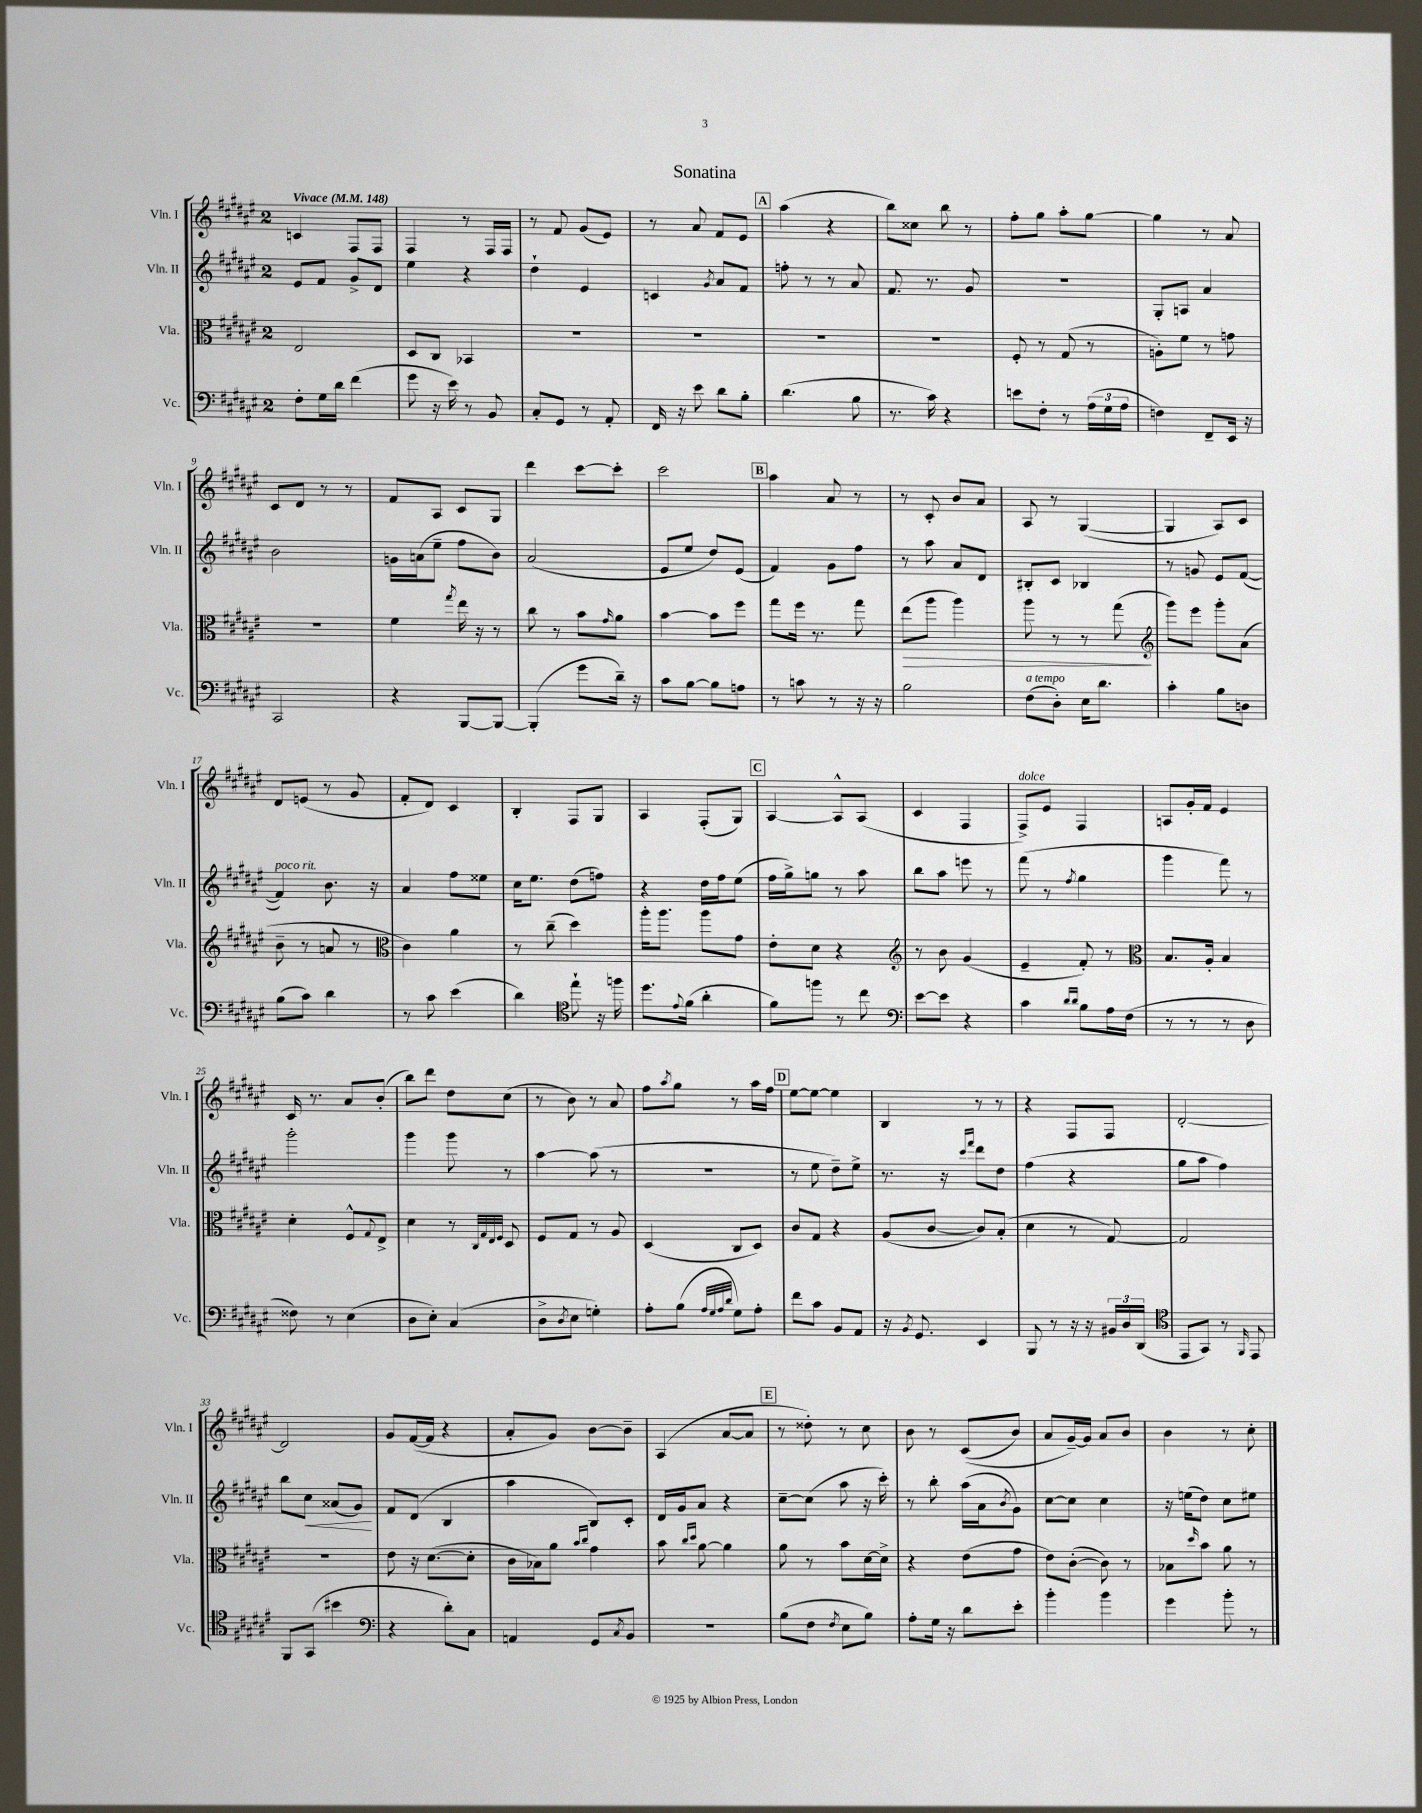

**kern	**kern	**kern	**kern
*staff4	*staff3	*staff2	*staff1
*clefF4	*clefC3	*clefG2	*clefG2
*k[f#c#g#d#a#e#]	*k[f#c#g#d#a#e#]	*k[f#c#g#d#a#e#]	*k[f#c#g#d#a#e#]
*M2/4	*M2/4	*M2/4	*M2/4
*MM148	*MM148	*MM148	*MM148
8F#'\L	2E#/	8e#/L	4c/
16G#\L	.	8f#/J	.
16d#\JJ	.	.	.
(4f#\	.	8g#^/L	8F#/L
.	.	8d#/J	8F#/J
=	=	=	=
8g#\	8D#/L	4ee#\	4F#/
16r	8C#/J	.	.
16e#\)	.	.	.
8r	4BB-/	4r	8r
8BB/	.	.	16F#/LL
.	.	.	16F#/JJ
=	=	=	=
8C#'/L	2r	4dd#`\	8r
8GG#/J	.	.	8f#/
8r	.	4e#/	(8g#/L
8AA#'/	.	.	8e#/J)
=	=	=	=
16FF#/	2r	4c/	8r
16r	.	.	.
8e#\	.	.	8a#/
.	.	8qg#/	.
8d#\L	.	8a#/L	8f#/L
8B'\J	.	8f#/J	8e#/J
=	=	=	=
(4.d#\	2r	8ff'\	(4aa#\
.	.	8r	.
.	.	8r	4r
8B\	.	8a#/	.
=	=	=	=
8.r	2r	8.f#/	8bb\L)
.	.	.	8cc##\J
16c#\)	.	8.r	.
4r	.	.	8bb\
.	.	8g#/	8r
=	=	=	=
8e\L	8F#'/	2r	8ff#'\L
8F#'\J	8r	.	8gg#\J
8r	(8G#/	.	8aa#'\L
(24A#\LL	8r	.	[8gg#\J
24G#\	.	.	.
24A#\JJ	.	.	.
=	=	=	=
4F\)	8A'\L)	8G#'/L	4gg#\]
.	8f#\J	8A/J	.
8FF#~/L	8r	4a#/	8r
16EE#/Jk	8g\	.	8a#/
16r	.	.	.
=	=	=	=
2CC#/	2r	2b\	8c#/L
.	.	.	8d#/J
.	.	.	8r
.	.	.	8r
=	=	=	=
4r	4f#\	16g\LL	8f#/L
.	.	(16a\J	.
.	.	8ee#~\J	8A#/J
.	8qgg#/	.	.
[8BBB/L	16ee#\	8ff#\L	8c#/L
.	16r	.	.
8BBB/_J	8r	8b\J)	8G#/J
=	=	=	=
(4BBB'/]	8cc#\	(2a#/	4ddd#\
.	8r	.	.
8g#\L	8b\L	.	[8ccc#\L
.	16qqg#/	.	.
16d#~\Jk)	8a#\J	.	8ccc#'\]J
16r	.	.	.
=	=	=	=
8c#\L	[4b\	8e#/L	2ccc#\
[8B\J	.	8ee#/J	.
8B\]L	8b\]L	8dd#/L)	.
8A\J	8ff#\J	(8e#/J	.
=	=	=	=
8r	8gg#\L	4f#/)	4aa#\
8c\	16ff#\Jk	.	.
.	8.r	.	.
8r	.	8g#\L	8a#/
16r	8gg#\	8ff#\J	8r
16r	.	.	.
=	=	=	=
2B\	(8ee#\L	8r	8r
.	8aa#\J	8aa#\	8c#'/
.	4aa#\)	8a#/L	8b/L
.	.	8d#/J	8a#/J
=	=	=	=
(8F#\L	8aa#\	8B#'/L	8A#/
8D#'\J)	8r	8c#/J	8r
16E#\LK	8r	4B-/	([4G#/
8.d#\J	.	.	.
.	(8gg#\	.	.
=	=	=	=
*	*clefG2	*	*
4c#'\	8ggg#\L)	8r	4G#/]
.	8eee#\J	8g/	.
8B\L	8ggg#'\L	8e#/L	8A#/L)
8D\J	(8a#\J	([8f#/J	8c#/J
=	=	=	=
(8B\L	8b~\	4f#/])	8d#/L
8c#\J)	8r	.	(8e/J
4d#\	8a/	8.b\	8r
.	8r	.	8g#/
.	.	16r	.
=	=	=	=
*	*clefC3	*	*
8r	4c#\)	4a#/	8f#'/L
8c#\	.	.	8d#/J)
(4e#\	4a#\	8ff#\L	4c#/
.	.	8ee##\J	.
=	=	=	=
4d#\)	8r	16cc#\LK	4B'/
.	.	8.ee#\J	.
.	(8cc#~\	.	.
*clefC4	*	*	*
8ee#`\	4dd#\)	(8dd#\L	8F#/L
16r	.	8ff\J)	8G#/J
16ff\	.	.	.
=	=	=	=
8.dd#\L	16aa#'\LK	4r	4A#/
.	8.aa#\J	.	.
8qqe#/	.	.	.
(16f#\Jk	.	.	.
4a#'\	8aa#\L	16dd#\LL	(8F#'/L
.	.	16ff#\J	.
.	8g#\J	(8ee#\J	8G#/J)
=	=	=	=
8f#\L)	8e#'\L	16ff#\LL	[4A#/
.	.	16gg#^\J)	.
8ff\J	8d#\J	8gg\J	.
8r	4r	8r	8A#^^/]L
8cc#\	.	8aa#\	(8A#/J
=	=	=	=
*clefF4	*clefG2	*	*
[8e#\L	8r	8bb\L	4c#/
8e#\]J	8b\	8aa#\J	.
4r	(4g#/	8eee\	4F#/
.	.	8r	.
=	=	=	=
4c#\	4e#~/	(8fff#\	8F#^/L)
.	.	8r	8e#/J
16qqd#/LL	.	.	.
16qqd#/JJ	.	8qff#/	.
8B\L	8f#'/)	4gg#\	4F#/
16A#\L	8r	.	.
(16F#\JJ	.	.	.
=	=	=	=
*	*clefC3	*	*
8r	8.B/L	4ggg#\	8A/L
8r	.	.	16g#'/L
.	16A#'/Jk	.	16f#/JJ
8r	4B/	8fff#\)	4e#/
8D#\	.	8r	.
=	=	=	=
8F##\)	4d#'\	2ggg#'\	16c#/
.	.	.	8.r
8r	.	.	.
(4E#\	8F#^^/L	.	8a#/L
.	8qqG#/	.	.
.	8E#^/J	.	(8b'/J
=	=	=	=
8D#\L	4d#\	4ggg#\	8bb\L)
8E#'\J)	.	.	8ddd#\J
(4C#/	8r	8ggg#\	8dd#\L
.	32qqC#/LLL	.	.
.	32qqG#/	.	.
.	32qqE#/	.	.
.	32qqF#/JJJ	.	.
.	8D#/	8r	(8cc#\J
=	=	=	=
8D#^\L	8F#/L	[4aa#\	8r
8qD#/	.	.	.
8E#\J	8G#/J	.	8b\)
4G'\)	8r	(8aa#\]	8r
.	8A#/	8r	8a#/
=	=	=	=
8A#'\L	(4D#/	2r	8ff#\L
.	.	.	8qaa#/
(8B\J	.	.	8gg#\J
32qqA#/LLL	.	.	.
32qqG#/	.	.	.
32qqA#/	.	.	.
32qqd#/JJJ	.	.	.
8G#\L)	8C#/L	.	8r
8A#'\J	8D#/J)	.	16aa#\LL
.	.	.	16ff#\JJ
=	=	=	=
8f#\L	8c#/L	8r	[8ee#\L
8c#\J	8G#/J	8ee#\	8ee#\_J
8BB/L	4r	8dd#~\L)	4ee#\]
8AA#/J	.	8ee#^\J	.
=	=	=	=
16r	(8A#/L	8.r	4B/
8qBB/	.	.	.
8.GG#/	.	.	.
.	[8c#/J	.	.
.	.	16r	.
.	.	16qqccc#/LL	.
.	.	16qqfff#/JJ	.
4EE#/	8c#/]L)	8ddd#\L	8r
.	(8B'/J	8dd#\J	8r
=	=	=	=
8BBB/	4d#\	(4ff#\	4r
8r	.	.	.
16r	8r	4r	8F#/L
16r	.	.	.
24BB#/LL	[8G#/)	.	8F#/J
24D#/	.	.	.
(24DD#/JJ	.	.	.
=	=	=	=
*clefC4	*	*	*
8EE#/L	2G#/]	8gg#\L	[2d#'/
8GG#/J)	.	8aa#\J	.
8r	.	4ff#\)	.
16qqFF#/	.	.	.
8EE#/	.	.	.
=	=	=	=
8FF#/L	2r	8bb\L	2d#/]
(8GG#/J	.	8cc#\J	.
4b#\	.	(8a##/L	.
.	.	8g#/J)	.
=	=	=	=
*clefF4	*	*	*
4r	8e#\	8f#/L	8g#/L
.	16r	(8d#/J	([16f#/L
.	([8.d#\L	.	16f#/]JJ
8d#'\L)	.	4B/	4r
8C#\J	8d#'\]J	.	.
=	=	=	=
4AA/	16c#\LL	4aa#\	8a#'/L
.	16B-\J)	.	.
.	8a#\J	.	8g#/J)
.	16qqb/LL	.	.
.	16qqcc#/JJ	.	.
8GG#/L	4g#\	8B/L)	[8b\L
8qC#/	.	.	.
8BB/J	.	8c#'/J	8b~\]J
=	=	=	=
2r	8b\	16d#/LL	(4A#/
.	.	16g#/J	.
.	16qqcc#/LL	.	.
.	16qqdd#/JJ	.	.
.	[8a#\	8a#/J	.
.	4a#\]	4r	[8a#/L
.	.	.	8a#/]J
=	=	=	=
(8B\L	8a#\	[8cc#~\L	8r
8F#\J	8r	(8cc#\]J	8dd##'\)
8qF#/	.	.	.
8E#\L	8b\L	8aa#\	8r
8B\J)	[16d#\L	16r	8cc#\
.	16d#^\]JJ	16ccc#'\)	.
=	=	=	=
8A#'\L	4r	8r	8b\
16G#\Jk	.	8bb'\	8r
16r	.	.	.
8d#\L	(8e#\L	(16aa#\LL	&((8c#/L
.	.	16a#\J	.
.	.	8qb/	.
8e#'\J	8g#\J	8g#\J)	8b/J)
=	=	=	=
4b'\	8e#\L)	[8cc#\L	8a#/L
.	([8c#'\J	8cc#\]J	[16g#~/L&)
.	.	.	16g#/]JJ
4b\	8c#\])	4cc#\	8a#/L
.	8r	.	8b/J
=	=	=	=
4g#\	8B-\L	16r	4b\
.	.	(16ee\LK	.
.	16qqdd#/	.	.
.	8b\J	8dd#\J)	.
8b'\	8a#\	8cc#\L	8r
8r	8r	8ee#\J	8cc#'\
==	==	==	==
*-	*-	*-	*-
